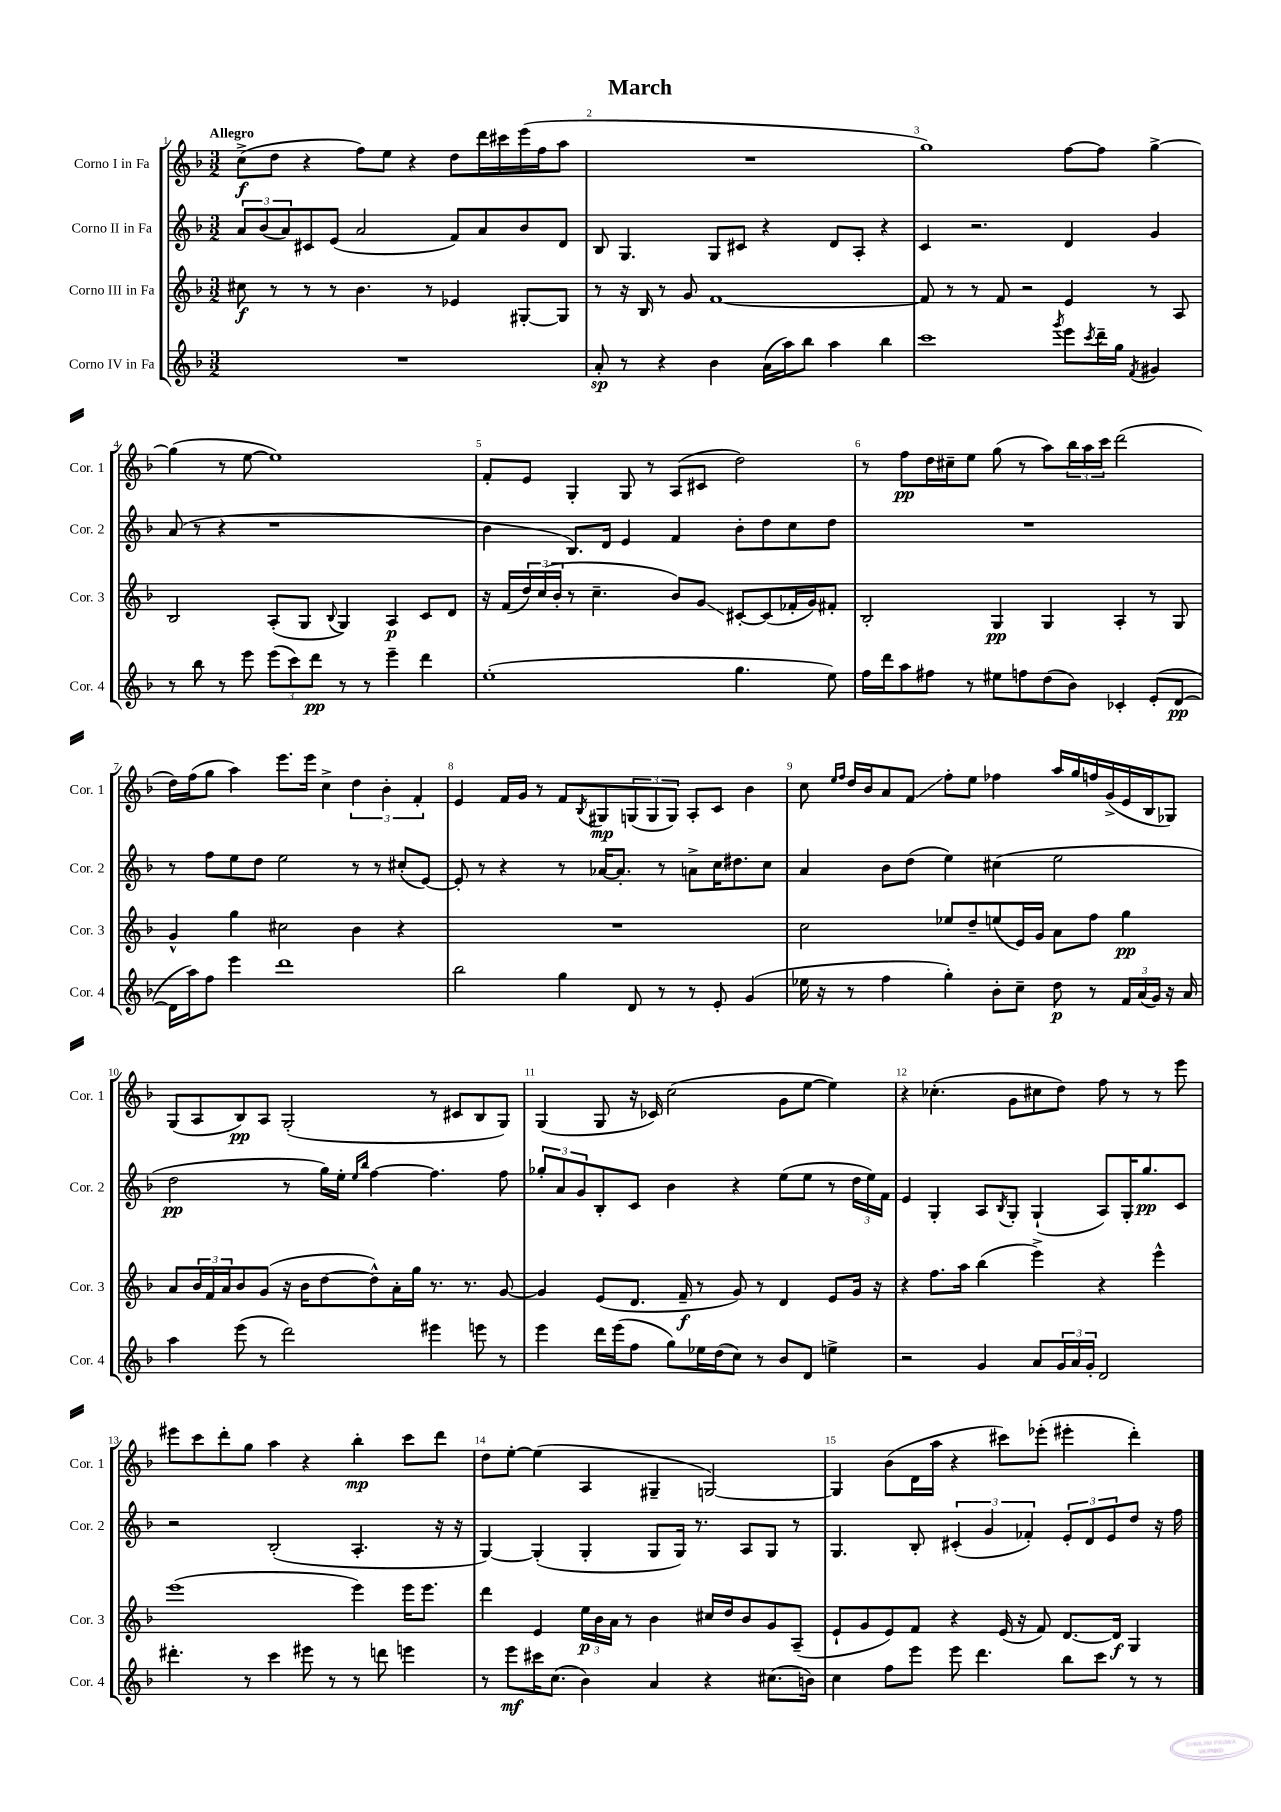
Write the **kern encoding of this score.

**kern	**kern	**kern	**kern
*staff4	*staff3	*staff2	*staff1
*clefG2	*clefG2	*clefG2	*clefG2
*k[b-]	*k[b-]	*k[b-]	*k[b-]
*M3/2	*M3/2	*M3/2	*M3/2
1.r	8cc#	12a	(8cc^
.	.	(12b-	.
.	8r	.	8dd
.	.	12a)	.
.	8r	8c#	4r
.	8r	(8e	.
.	4.b-	2a	8ff)
.	.	.	8ee
.	.	.	4r
.	8r	.	.
.	4e-	8f)	8dd
.	.	8a	16ddd
.	.	.	16ccc#
.	[8G#'	8b-	(16eee
.	.	.	16ff
.	8G#]	8d	8aa
=	=	=	=
8a'	8r	8B-	1.r
8r	16r	4.G	.
.	16B-	.	.
4r	8r	.	.
.	8g	.	.
4b-	[1f	8G	.
.	.	8c#	.
(16a	.	4r	.
16aa)	.	.	.
8bb-	.	.	.
4aa	.	8d	.
.	.	8A'	.
4bb-	.	4r	.
=	=	=	=
1ccc	8f]	4c	1gg)
.	8r	.	.
.	8r	2.r	.
.	8f	.	.
.	2r	.	.
8qggg	.	.	.
8eee	4e	4d	[8ff
8qccc	.	.	.
16ddd~	.	.	8ff]
16gg	.	.	.
8qf	.	.	.
4g#	8r	4g	[4gg^
.	8A	.	.
=	=	=	=
8r	2B-	(8a	(4gg]
8bb-	.	8r	.
8r	.	4r	8r
8eee	.	.	[8ee
(12eee	(8A'	1r	1ee])
12ccc)	.	.	.
.	8G	.	.
12ddd	.	.	.
.	8qqB-	.	.
8r	4G)	.	.
8r	.	.	.
4eee~	4A	.	.
4ddd	8c	.	.
.	8d	.	.
=	=	=	=
(1ee'	16r	4b-	8f'
.	(16f	.	.
.	24dd)	.	8e
.	(24cc	.	.
.	24b-'	.	.
.	8r	8.B-)	4G'
.	4.cc~	.	.
.	.	16d	.
.	.	4e	8G
.	.	.	8r
.	8b-)	4f	(8A
.	8g	.	8c#
4.gg	[8c#'	8b-'	2dd)
.	(8c#]	8dd	.
.	16f-'	8cc	.
.	16g)	.	.
8ee)	8f#'	8dd	.
=	=	=	=
16ff	2B-'	1.r	8r
16ddd	.	.	.
8aa	.	.	8ff
8ff#	.	.	16dd
.	.	.	16cc#~
8r	.	.	8ee
8ee#	4G	.	(8gg
8ff	.	.	8r
(8dd	4G	.	8aa)
8b-)	.	.	24bb-
.	.	.	24aa
.	.	.	24ccc
4c-'	4A'	.	(2ddd
(8e'	8r	.	.
[8d	8G	.	.
=	=	=	=
16d]	4g^^	8r	16dd)
16aa)	.	.	(16ff
8ff	.	8ff	8gg
4eee	4gg	8ee	4aa)
.	.	8dd	.
1ddd	2cc#	2ee	8.eee
.	.	.	16eee
.	.	.	4cc^
.	4b-	8r	6dd
.	.	8r	.
.	.	.	6b-'
.	4r	(8cc#'	.
.	.	.	6f'
.	.	[8e)	.
=	=	=	=
2bb-	1.r	8e']	4e
.	.	8r	.
.	.	4r	16f
.	.	.	16g
.	.	.	8r
4gg	.	8r	8f
.	.	.	8qB-
.	.	[16a-	8G#
.	.	8.a-']	.
8d	.	.	(12G
.	.	.	12G
8r	.	8r	.
.	.	.	12G)
8r	.	8a^	8A'
8e'	.	16cc	8c
.	.	8.dd#	.
(4g	.	.	4b-
.	.	8cc	.
=	=	=	=
16ee-	2cc	4a	8cc
16r	.	.	.
.	.	.	16qqee
.	.	.	16qqff
8r	.	.	16dd
.	.	.	16b-
4ff	.	8b-	8a
.	.	(8dd	8f
4gg')	8ee-	4ee)	8ff'
.	8dd~	.	8ee
8b-'	(8ee	(4cc#	4ff-
8cc~	16e)	.	.
.	16g	.	.
8dd	8a	2ee	16aa
.	.	.	16gg
8r	8ff	.	16ff
.	.	.	(16g^
24f	4gg	.	16e
(24a	.	.	.
.	.	.	16B-
24g)	.	.	.
16r	.	.	8G-)
16a	.	.	.
=	=	=	=
4aa	8a	2dd	(8G
.	24b-	.	8A
.	24f	.	.
.	24a	.	.
(8eee	8b-	.	8B-)
8r	(8g	.	8A
2ddd)	16r	8r	(2G'
.	16b-	.	.
.	[8dd	16gg)	.
.	.	16ee'	.
.	.	16qqee	.
.	.	16qqbb-	.
.	8dd^^])	[4ff	.
.	16a'	.	.
.	16gg	.	.
4eee#	8.r	4.ff]	8r
.	.	.	8c#
.	8.r	.	.
8eee	.	.	8B-
8r	[8g	8ff	8G)
=	=	=	=
4eee	4g]	12gg-'	(4G
.	.	12a	.
.	.	12g	.
16ddd	(8e	8B-'	8G
(16eee	.	.	.
8ff	8.d	8c	16r
.	.	.	16c-)
8gg)	.	4b-	(2cc
.	16f~	.	.
16ee-	8r	.	.
(16dd	.	.	.
8cc)	8g)	4r	.
8r	8r	.	.
8b-	4d	(8ee	8g
8d	.	8ee	[8ee
4ee^	8e	8r	4ee])
.	16g	24dd	.
.	.	24ee)	.
.	16r	.	.
.	.	24f	.
=	=	=	=
2r	4r	4e	4r
.	8.ff	4G'	(4.cc-'
.	16aa	.	.
4g	(4bb-	8A	.
.	.	8qB-	.
.	.	8G'	8g
8a	4eee^)	(4G`	8cc#
24g	.	.	8dd)
24a	.	.	.
24g'	.	.	.
2d	4r	8A)	8ff
.	.	16G'	8r
.	.	8.gg	.
.	4eee^^	.	8r
.	.	8c	8eee
=	=	=	=
4.ddd#'	(1eee	2r	8eee#
.	.	.	8ccc
.	.	.	8ddd'
8r	.	.	8gg
4ccc	.	(2B-'	4aa
8eee#	.	.	4r
8r	.	.	.
8r	4eee)	4.A'	4bb-'
8ddd	.	.	.
4eee	16eee	.	8ccc
.	8.eee	.	.
.	.	16r	8ddd
.	.	16r	.
=	=	=	=
8r	4ddd	[4G)	8dd
8eee	.	.	[8ee'
16ccc#	4e	(4G']	(4ee]
(8.cc	.	.	.
4b-)	24ee	4G'	4A
.	24b-	.	.
.	24a	.	.
.	8r	.	.
4a	4b-	8G	4G#~
.	.	16G)	.
.	.	8.r	.
4r	16cc#	.	[2G)
.	16dd	.	.
.	8b-	8A	.
(8.cc#	8g	8G	.
.	(8A~	8r	.
16b)	.	.	.
=	=	=	=
4cc	8e`	4.G	4G]
.	8g	.	.
8ff	8e)	.	(8b-
8eee	8f	8B-'	16d
.	.	.	16aa
8eee	4r	(6c#'	4r
4.ddd	.	.	.
.	.	6g	.
.	(16e	.	8ccc#)
.	16r	.	.
.	.	6f-')	.
.	8f)	.	(8eee-'
8bb-	[8.d	12e'	4eee#'
.	.	12d	.
8ccc	.	.	.
.	.	12e	.
.	16d]	.	.
8r	4G	8dd	4ddd')
8r	.	16r	.
.	.	16ff	.
==	==	==	==
*-	*-	*-	*-
